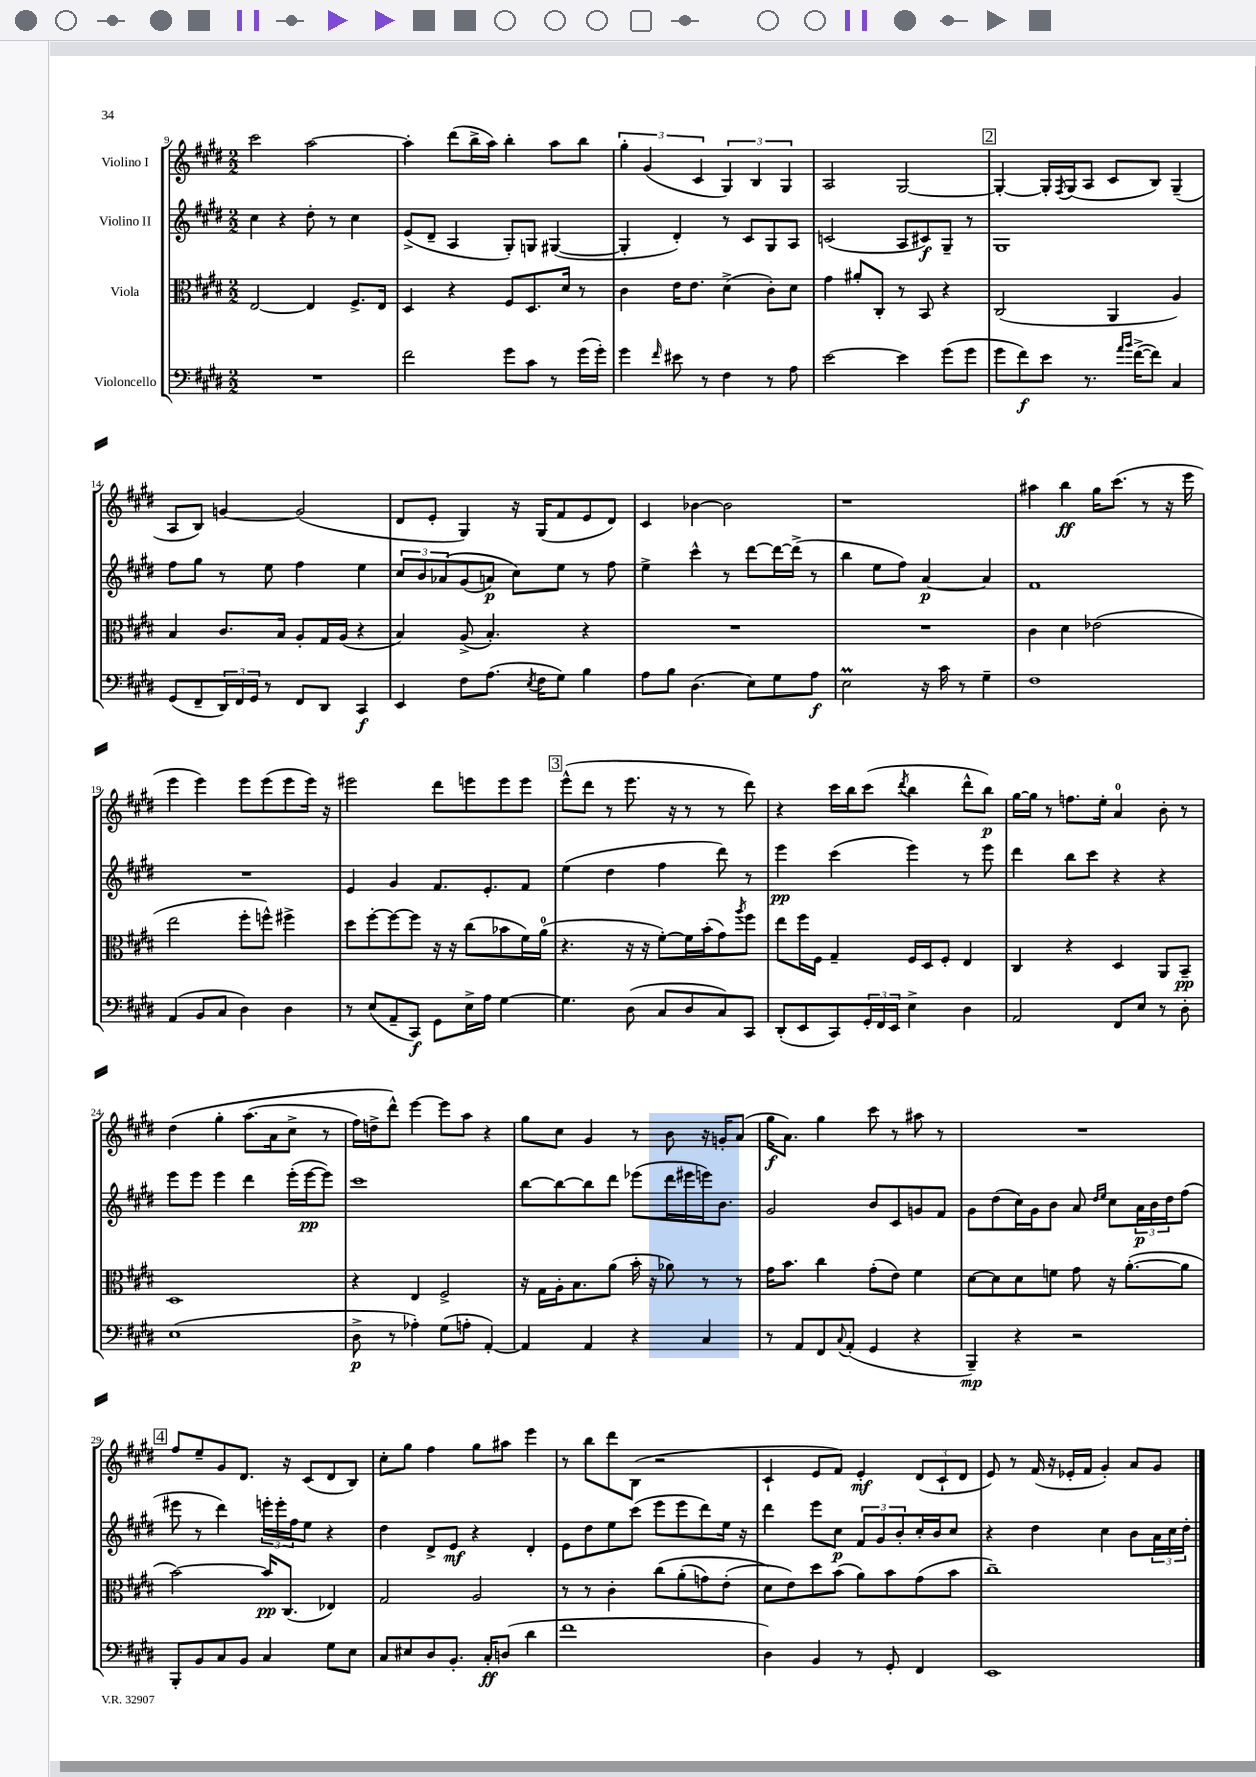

**kern	**dynam	**kern	**dynam	**kern	**dynam	**kern	**dynam
*part4	*part4	*part3	*part3	*part2	*part2	*part1	*part1
*staff4	*staff4	*staff3	*staff3	*staff2	*staff2	*staff1	*staff1
*I"Violoncello	*	*I"Viola	*	*I"Violino II	*	*I"Violino I	*
*clefF4	*	*clefC3	*	*clefG2	*	*clefG2	*
*k[f#c#g#d#]	*	*k[f#c#g#d#]	*	*k[f#c#g#d#]	*	*k[f#c#g#d#]	*
*M2/2	*	*M2/2	*	*M2/2	*	*M2/2	*
=9	=9	=9	=9	=9	=9	=9	=9
1r	.	[2E/	.	4cc#\	.	2ccc#\	.
.	.	.	.	4r	.	.	.
.	.	4E/]	.	8dd#'\	.	[2aa\	.
.	.	.	.	8r	.	.	.
.	.	8.F#^/L	.	4cc#\	.	.	.
.	.	16E/Jk	.	.	.	.	.
=10	=10	=10	=10	=10	=10	=10	=10
2f#\	.	4D#/	.	(8e^/L	.	4aa'\]	.
.	.	.	.	8d#~/J	.	.	.
.	.	4r	.	4A/	.	(8ddd#\L	.
.	.	.	.	.	.	16bb^\L	.
.	.	.	.	.	.	16aa\JJ)	.
8g#\L	.	8F#/L	.	8G#'/L)	.	4bb'\	.
8c#\J	.	8.D#/	.	8Gn/J	.	.	.
8r	.	.	.	([4G#X/	.	8aa\L	.
.	.	16d#/Jk	.	.	.	.	.
(16g#\LL	.	8r	.	.	.	8bb\J	.
16g#'\JJ)	.	.	.	.	.	.	.
=11	=11	=11	=11	=11	=11	=11	=11
4g#\	.	4c#\	.	4G#'/]	.	6gg#'\	.
.	.	.	.	.	.	(6g#/	.
16qqf#/	.	.	.	.	.	.	.
8e#X\	.	16e\KL	.	4d#'/)	.	.	.
.	.	8.e\J	.	.	.	.	.
.	.	.	.	.	.	6c#/	.
8r	.	.	.	.	.	.	.
4F#\	.	(4d#^\	.	8r	.	6G#/)	.
.	.	.	.	8c#/L	.	.	.
.	.	.	.	.	.	6B/	.
8r	.	8c#'\L)	.	8G#/	.	.	.
.	.	.	.	.	.	6G#/	.
8A\	.	8d#\J	.	8A/J	.	.	.
=12	=12	=12	=12	=12	=12	=12	=12
[2e\	.	4g#\	.	(2cn/	.	2A/	.
.	.	8a#X'/L	.	.	.	.	.
.	.	8C#'/J	.	.	.	.	.
4e\]	.	8r	.	8A/L	.	[2G#/	.
.	.	8BB/	.	8c#X/)	f	.	.
(8g#\L	.	4r	.	8G#~/J	.	.	.
8g#\J	.	.	.	8r	.	.	.
!!LO:REH:place=s1:t=2
=13	=13	=13	=13	=13	=13	=13	=13
8g#\L	.	(2C#/	.	1G#	.	4G#'/_	.
8f#\)	f	.	.	.	.	.	.
8e\J	.	.	.	.	.	16G#'/LL]	.
.	.	.	.	.	.	8qF#/	.
.	.	.	.	.	.	(16G#/J	.
8.r	.	.	.	.	.	8A/J	.
.	.	4AA/	.	.	.	8c#/L	.
16qqa/LL	.	.	.	.	.	.	.
16qqb/JJ	.	.	.	.	.	.	.
([16f#^\KL	.	.	.	.	.	.	.
8f#\J])	.	.	.	.	.	8B/J)	.
4C#/	.	4A/)	.	.	.	(4G#~/	.
!!LO:LB:g=z
=14	=14	=14	=14	=14	=14	=14	=14
(8GG#/L	.	4B/	.	8ff#\L	.	8A/L	.
8FF#~/	.	.	.	8gg#\J	.	8B/J)	.
24DD#/L)	.	8.c#/L	.	8r	.	[4gn/	.
24FF#/	.	.	.	.	.	.	.
24GG#/JJ	.	.	.	.	.	.	.
8r	.	.	.	8ee\	.	.	.
.	.	16B/Jk	.	.	.	.	.
8FF#/L	.	8A'/L	.	4ff#\	.	(2g/]	.
8DD#/J	.	16G#/L	.	.	.	.	.
.	.	(16A/JJ	.	.	.	.	.
4CC#/	f	4r	.	4ee\	.	.	.
=15	=15	=15	=15	=15	=15	=15	=15
4EE/	.	4B/)	.	12cc#/L	.	8d#/L	.
.	.	.	.	12b/	.	.	.
.	.	.	.	.	.	8e'/J	.
.	.	.	.	(12a-X/	.	.	.
8F#\L	.	(8A^/	.	(8g#/	.	4G#/)	.
(8.A\J	.	4.B'/)	.	8an/J)	p	.	.
.	.	.	.	8cc#\L)	.	16r	.
8qE/	.	.	.	.	.	.	.
16F#\KL	.	.	.	.	.	(16G#/KL	.
8G#\J)	.	.	.	8ee\J	.	8f#/	.
4B\	.	4r	.	8r	.	8e/	.
.	.	.	.	8ff#\	.	8d#/J)	.
=16	=16	=16	=16	=16	=16	=16	=16
8A\L	.	1r	.	4ee^\	.	4c#/	.
8B\J	.	.	.	.	.	.	.
(4.D#\	.	.	.	4ccc#^^\	.	[4b-X\	.
.	.	.	.	8r	.	2b-\]	.
8E\L)	.	.	.	[8ddd#\L	.	.	.
8G#\	.	.	.	16ddd#\L_	.	.	.
.	.	.	.	(16ddd#^\JJ]	.	.	.
8A\J	f	.	.	8r	.	.	.
=17	=17	=17	=17	=17	=17	=17	=17
2EM\	.	1r	.	4bb\	.	1r	.
.	.	.	.	8ee\L	.	.	.
.	.	.	.	8ff#\J)	.	.	.
16r	.	.	.	[4a/	p	.	.
16c#\	.	.	.	.	.	.	.
8r	.	.	.	.	.	.	.
4G#~\	.	.	.	4a/]	.	.	.
=18	=18	=18	=18	=18	=18	=18	=18
1F#	.	4c#\	.	1f#	.	4aa#X\	.
.	.	4d#\	.	.	.	4bb\	ff
.	.	(2e-X\	.	.	.	16gg#\KL	.
.	.	.	.	.	.	(8.ccc#\J	.
.	.	.	.	.	.	8r	.
.	.	.	.	.	.	16r	.
.	.	.	.	.	.	16eee\	.
!!LO:LB:g=z
=19	=19	=19	=19	=19	=19	=19	=19
(4AA/	.	2ee\	.	1r	.	4eee\	.
8BB/L	.	.	.	.	.	4eee\)	.
8C#/J	.	.	.	.	.	.	.
4D#\)	.	8ff#'\L	.	.	.	8eee\L	.
.	.	8ffn^^\J)	.	.	.	(8eee\	.
4D#\	.	4ff#X^\	.	.	.	8eee\	.
.	.	.	.	.	.	16eee\Jk)	.
.	.	.	.	.	.	16r	.
=20	=20	=20	=20	=20	=20	=20	=20
8r	.	8dd#\L	.	4e/	.	2eee#X\	.
(8E/L	.	[8ff#'\	.	.	.	.	.
8AA~/	.	8ff#\_	.	4g#/	.	.	.
8CC#/J)	f	8ff#\J]	.	.	.	.	.
8GG#\L	.	16r	.	8.f#/L	.	8ddd#\L	.
.	.	16r	.	.	.	.	.
16E^\L	.	(8cc#\L	.	.	.	8eeen\	.
16A\JJ	.	.	.	8.e'/	.	.	.
[4G#\	.	8b-X\	.	.	.	8eee\	.
.	.	16f#\L)	.	8f#/J	.	8eee\J	.
.	.	(16a\JJ	.	.	.	.	.
!!LO:REH:place=s1:t=3
=21	=21	=21	=21	=21	=21	=21	=21
4.G#\]	.	4.r	.	(4ee\	.	(8eee^^\L	.
.	.	.	.	.	.	8ddd#\J	.
.	.	.	.	4dd#\	.	8r	.
(8D#\	.	16r	.	.	.	8.eee\	.
.	.	16r	.	.	.	.	.
8C#/L	.	[8f#'\L)	.	4ff#\	.	.	.
.	.	.	.	.	.	16r	.
8D#/	.	16f#\L]	.	.	.	8r	.
.	.	(16b'\J	.	.	.	.	.
8C#/)	.	8g#\)	.	8ddd#\)	.	8r	.
.	.	8qaa/	.	.	.	.	.
8CC#/J	.	8ff#\J	.	8r	.	8ddd#\)	.
=22	=22	=22	=22	=22	=22	=22	=22
(8DD#'/L	.	8ee\L	.	4eee\	pp	4r	.
8EE/	.	16ff#\L	.	.	.	.	.
.	.	16F#\JJ	.	.	.	.	.
8CC#/)	.	4G#~/	.	(4ccc#\	.	16ccc#\LL	.
.	.	.	.	.	.	16bb\J	.
24GG#'/L	.	.	.	.	.	(8ccc#\J	.
24FF#/	.	.	.	.	.	.	.
24EE/JJ	.	.	.	.	.	.	.
.	.	.	.	.	.	8qddd#/	.
4E^\	.	16F#/LL	.	4eee\)	.	4bb\	.
.	.	16D#/J	.	.	.	.	.
.	.	8F#'/J	.	.	.	.	.
4D#\	.	4E/	.	8r	.	8ddd#^^\L	.
.	.	.	.	8eee\	.	8bb\J)	p
=23	=23	=23	=23	=23	=23	=23	=23
2AA/	.	4C#/	.	4ddd#\	.	[16gg#\LL	.
.	.	.	.	.	.	16gg#\JJ]	.
.	.	.	.	.	.	8r	.
.	.	4r	.	8bb\L	.	8.ffn\L	.
.	.	.	.	8ccc#\J	.	.	.
.	.	.	.	.	.	16ee'\Jk	.
8FF#/L	.	4D#/	.	4r	.	4a/	.
8E/J	.	.	.	.	.	.	.
8r	.	8AA/L	.	4r	.	8b'\	.
8D#'\	.	8BB~/J	pp	.	.	8r	.
!!LO:LB:g=z
=24	=24	=24	=24	=24	=24	=24	=24
(1E	.	1D#	.	8eee\L	.	(4dd#\	.
.	.	.	.	8eee\J	.	.	.
.	.	.	.	4eee\	.	4gg#'\	.
.	.	.	.	4ddd#\	.	(8.aa\L	.
.	.	.	.	.	.	16a\k	.
.	.	.	.	(16eee'\LL	.	8cc#^\J	.
.	.	.	.	[16eee\J	pp	.	.
.	.	.	.	8eee\J])	.	8r	.
=25	=25	=25	=25	=25	=25	=25	=25
8D#^\	p	4r	.	1ccc#	.	16ff#\LL)	.
.	.	.	.	.	.	16ddn^\J	.
8r	.	.	.	.	.	8ddd#^^\J)	.
4A-X'\)	.	4E/	.	.	.	[4eee\	.
(8G#\L	.	2F#^/	.	.	.	8eee\L]	.
8An'\J	.	.	.	.	.	8aa\J	.
[4AA'/)	.	.	.	.	.	4r	.
=26	=26	=26	=26	=26	=26	=26	=26
4AA/]	.	16r	.	[8bb\L	.	8gg#\L	.
.	.	16G#\LL	.	.	.	.	.
.	.	16A'\J	.	8bb\_	.	8cc#\J	.
.	.	8.B\	.	.	.	.	.
4AA/	.	.	.	8bb\]	.	4g#/	.
.	.	(8a\J	.	8ddd#\J	.	.	.
4r	.	16b'\	.	(8eee-X\L	.	8r	.
.	.	16r	.	.	.	.	.
.	.	8a-X\)	.	16ddd#\L	.	8b\	.
.	.	.	.	16eee#X\	.	.	.
4C#/	.	8r	.	16eeen\J)	.	16r	.
.	.	.	.	8.b\J	.	16gn'/KL	.
.	.	8r	.	.	.	(8a/J	.
=27	=27	=27	=27	=27	=27	=27	=27
8r	.	16g#\KL	.	2g#/	.	16gg#\KL	f
.	.	8.b\J	.	.	.	8.a\J)	.
8AA/L	.	.	.	.	.	.	.
8FF#/	.	4cc#\	.	.	.	4gg#\	.
8qqC#/	.	.	.	.	.	.	.
(8AA'/J	.	.	.	.	.	.	.
4GG#/	.	(8g#'\L	.	8b/L	.	8ccc#\	.
.	.	8e\J)	.	8c#/	.	8r	.
4r	.	4f#\	.	8gn/	.	8aa#X\	.
.	.	.	.	8f#/J	.	8r	.
=28	=28	=28	=28	=28	=28	=28	=28
4BBB~/)	mp	[8d#\L	.	8g#\L	.	1r	.
.	.	8d#\]	.	(8dd#\	.	.	.
4r	.	8d#\	.	16cc#\L)	.	.	.
.	.	.	.	16g#\J	.	.	.
.	.	8fn\J	.	8b\J	.	.	.
2r	.	8g#\	.	8a/	.	.	.
.	.	.	.	16qqdd#/LL	.	.	.
.	.	.	.	16qqee/JJ	.	.	.
.	.	16r	.	8cc#\L	.	.	.
.	.	([8.a'\L	.	.	.	.	.
.	.	.	.	24a\L	p	.	.
.	.	.	.	24b\	.	.	.
.	.	.	.	24dd#\J	.	.	.
.	.	8a\J]	.	(8ff#\J	.	.	.
!!LO:LB:g=z
!!LO:REH:place=s1:t=4
=29	=29	=29	=29	=29	=29	=29	=29
8BBB'/L	.	[2b\)	.	8eee#X\	.	8ff#/L	.
8BB/	.	.	.	8r	.	8ee~/	.
8C#/	.	.	.	4ddd#\)	.	8g#/	.
8BB/J	.	.	.	.	.	8.d#/J	.
4C#/	.	16b/KL]	pp	24eeen'\LL	.	.	.
.	.	.	.	24eee'\	.	.	.
.	.	(8.C#/J	.	.	.	16r	.
.	.	.	.	24ff#\J	.	.	.
.	.	.	.	8ee\J	.	(8c#/L	.
8G#\L	.	4E-X/)	.	4r	.	8d#/	.
8E\J	.	.	.	.	.	8B/J)	.
=30	=30	=30	=30	=30	=30	=30	=30
8C#/L	.	2G#/	.	4dd#\	.	8cc#'\L	.
8E#X/	.	.	.	.	.	8gg#\J	.
8D#/	.	.	.	8d#^/L	.	4ff#\	.
8.BB'/J	.	.	.	8e/J	mf	.	.
.	.	2A/	.	4r	.	8gg#\L	.
16C#'/KL	ff	.	.	.	.	.	.
(8Dn/J	.	.	.	.	.	8aa#X\J	.
4d#\	.	.	.	4d#'/	.	4eee\	.
=31	=31	=31	=31	=31	=31	=31	=31
1f#	.	8r	.	8e\L	.	8r	.
.	.	8r	.	8dd#\	.	8bb\L	.
.	.	4c#'\	.	8ee\	.	8ddd#\	.
.	.	.	.	(8ccc#\J	.	(8B\J	.
.	.	(8cc#\L	.	8eee\L	.	2r	.
.	.	(8a'\	.	8eee\	.	.	.
.	.	8gn\)	.	8ddd#\)	.	.	.
.	.	(8e'\J	.	16ee\Jk	.	.	.
.	.	.	.	16r	.	.	.
=32	=32	=32	=32	=32	=32	=32	=32
4D#\)	.	8d#\L)	.	4ddd#\	.	4c#`/	.
.	.	8e\)	.	.	.	.	.
4BB/	.	8dd#\	.	8eee\L	.	8e/L	.
.	.	(8b\J	.	8cc#\J	p	8f#/J)	.
8r	.	8a\L)	.	12f#/L	.	4e'/	mf
.	.	.	.	12g#/	.	.	.
8GG#'/	.	8b\	.	.	.	.	.
.	.	.	.	12b'/	.	.	.
4FF#/	.	(8g#\	.	16cc#'/L	.	(12d#/L	.
.	.	.	.	16b/J	.	.	.
.	.	.	.	.	.	12c#`/	.
.	.	8b\J	.	8cc#/J	.	.	.
.	.	.	.	.	.	12d#/J	.
=33	=33	=33	=33	=33	=33	=33	=33
1EE	.	1cc#~)	.	4r	.	8e/)	.
.	.	.	.	.	.	8r	.
.	.	.	.	4dd#\	.	(16f#/	.
.	.	.	.	.	.	16r	.
.	.	.	.	.	.	16e-X'/LL	.
.	.	.	.	.	.	16f#/JJ	.
.	.	.	.	4cc#\	.	4g#'/)	.
.	.	.	.	8b\L	.	8a/L	.
.	.	.	.	24a\L	.	8g#/J	.
.	.	.	.	24cc#\	.	.	.
.	.	.	.	24dd#'\JJ	.	.	.
==	==	==	==	==	==	==	==
*-	*-	*-	*-	*-	*-	*-	*-
